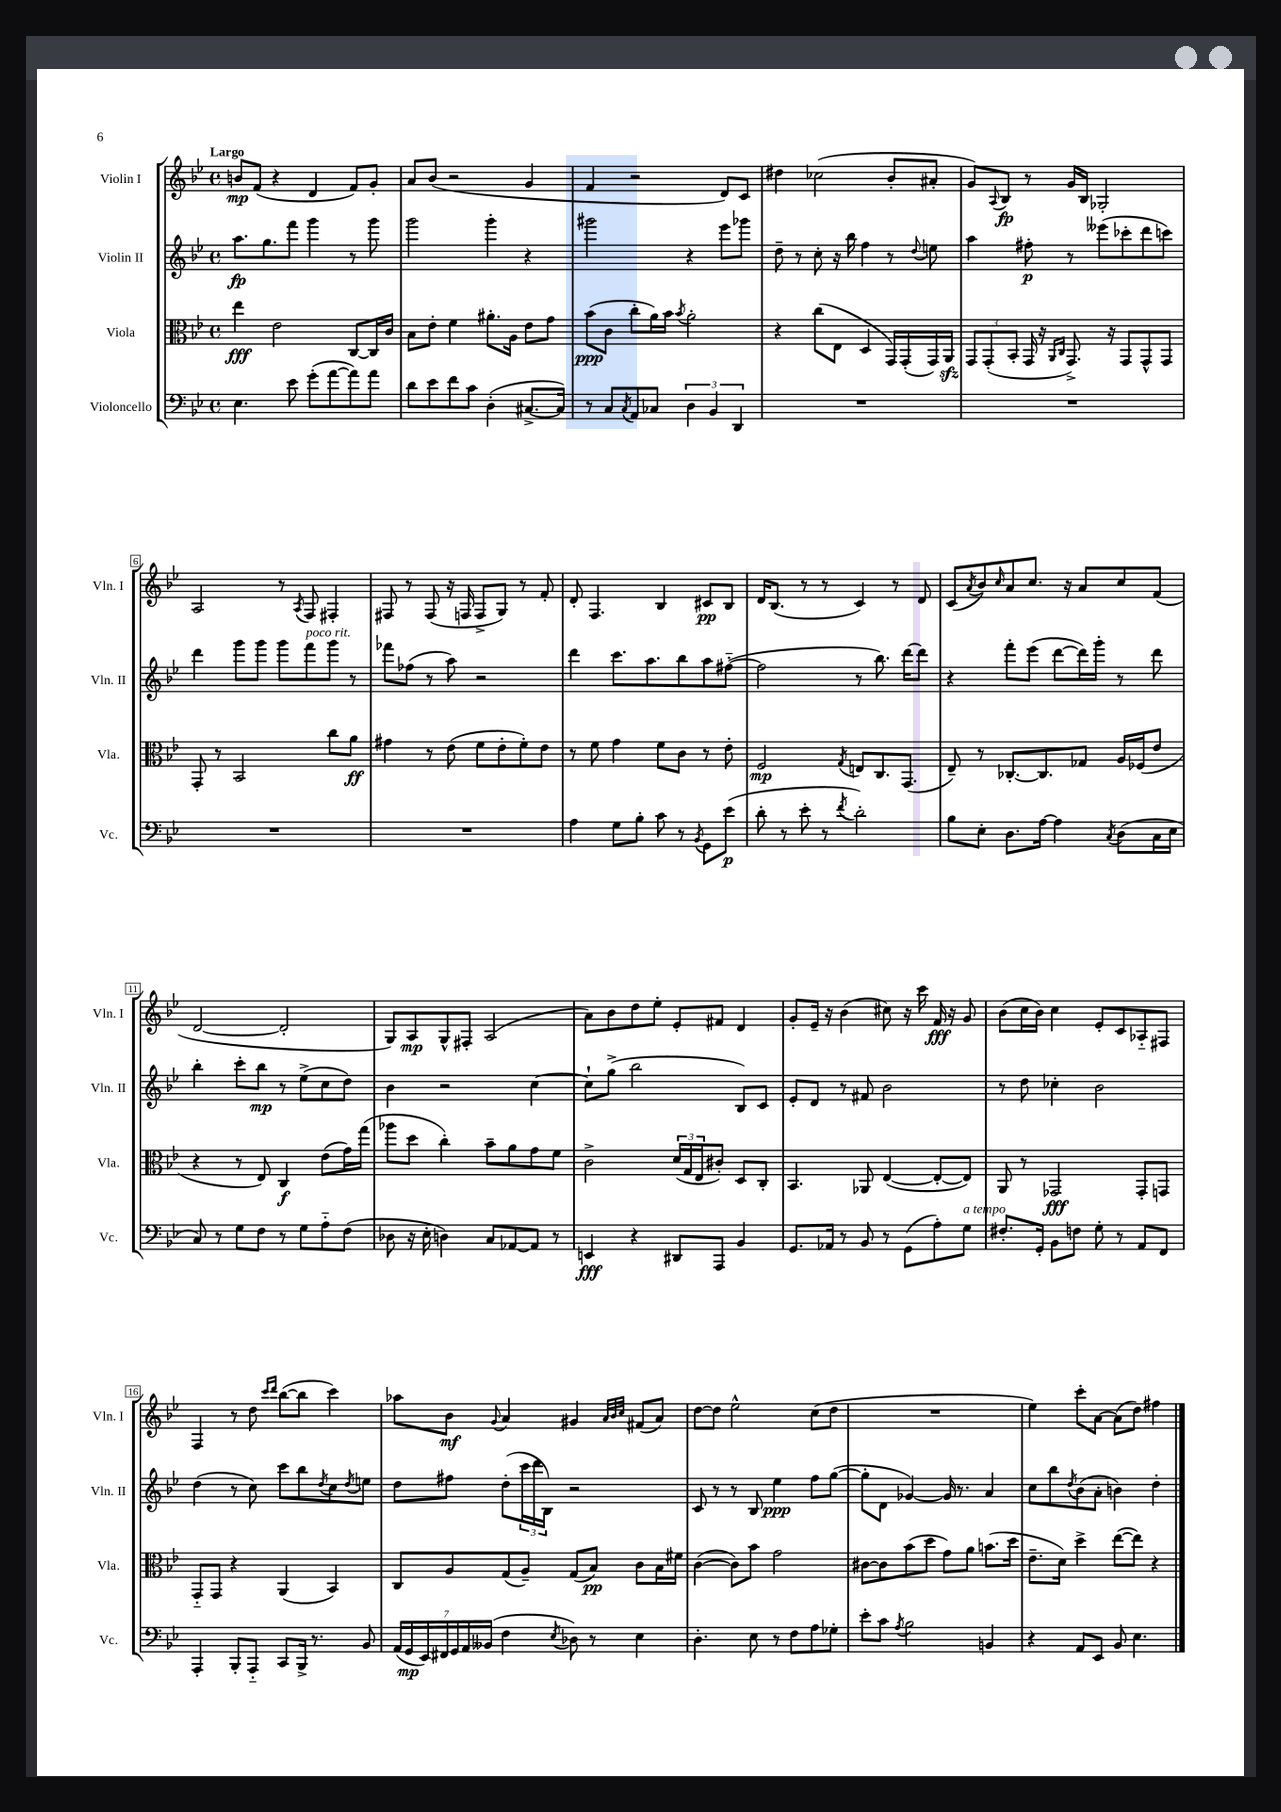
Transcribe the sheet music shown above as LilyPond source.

<<
\new StaffGroup <<
\new Staff = "s0" \with { instrumentName = "Violin I" shortInstrumentName = "Vln. I" } {
    \clef treble \key bes \major \defaultTimeSignature \time 4/4 \tempo "Largo"
    b'8\mp f'8( r4 d'4 f'8) g'8-. |
    a'8 bes'8( r2 g'4 |
    f'4 r2 d'8) c'8 |
    dis''4 ces''2( bes'8-. ais'8-. |
    g'8) \appoggiatura { a8 } bes8\fp r8 g'16 bes16 ges2-. |
    a2 r8 \acciaccatura { a8 } f8 fis4-. |
    fis8 r8 fis8( r16 f16 f8-> g8) r8 f'8-. |
    d'8-. f4. bes4 cis'8\pp bes8 |
    d'16 bes8.( r8 r8 c'4) r8 d'8 |
    c'8( \acciaccatura { a'8 } bes'8) \grace { c''16 } a'8 c''8. r16 a'8 c''8 f'8( |
    d'2~ d'2-. |
    g8) a8\mp g8-^ fis8-. a2( |
    a'8) bes'8 d''8 ees''8-. ees'8-. fis'8 d'4 |
    g'8-. ees'16-- r16 bes'4( cis''8) r16 c'''16 f'16\fff r16 g'8 |
    bes'8( c''16 bes'16) c''4 ees'8-. c'8 aes8-_ fis8 |
    f4 r8 d''8 \grace { c'''16 d'''16 } bes''8~( bes''8 c'''4) |
    aes''8 bes'8\mf \appoggiatura { g'8 } a'4 gis'4 \grace { a'32 bes'32 c''32 } fis'8( a'8) |
    d''8~ d''8 ees''2-^ c''8( d''8 |
    R1 |
    ees''4) c'''8-. a'8~ a'8( d''8) fis''4 \bar "|." |
}
\new Staff = "s1" \with { instrumentName = "Violin II" shortInstrumentName = "Vln. II" } {
    \clef treble \key bes \major \defaultTimeSignature \time 4/4
    a''8.\fp g''8. f'''8 g'''4 r8 g'''8 |
    g'''2 g'''4-. r4 |
    gis'''2 r4 ees'''8 ges'''8 |
    d''8-- r8 c''8-. r16 bes''16 f''4 r8 \appoggiatura { d''8 } e''8 |
    a''4 fis''8-.\p r8 eeses'''8( ces'''8-. d'''8 c'''8) |
    d'''4 g'''8 g'''8 g'''8 f'''8^\markup { \italic "poco rit." } g'''8 r8 |
    fes'''8 fes''8( r8 a''8) r2 |
    d'''4 c'''8. a''8. bes''8 a''8 fis''8~-_( |
    fis''2 r8 bes''8.) d'''16~ d'''8 |
    r4 f'''8-. ees'''8( d'''8~ d'''16) g'''16-. r8 d'''8 |
    bes''4-. c'''8-. bes''8\mp r8 ees''8->( c''8 d''8) |
    bes'4 r2 c''4~ |
    c''8-! g''8->( bes''2 bes8) c'8 |
    ees'8-. d'8 r8 fis'8 bes'2 |
    r8 d''8 ces''4-. bes'2 |
    d''4( r8 c''8) c'''8 bes''8 \acciaccatura { d''8 } c''8 \acciaccatura { d''8 } e''8 |
    d''8 fis''8 d''8-.( \tuplet 3/2 { c'''16 d'''16 bes16) } r2 |
    c'8 r8 r8 bes8 ees''4\ppp f''8 g''8~( |
    g''8-. d'8 ges'4~) ges'16 r8. a'4 |
    c''8 bes''8 \acciaccatura { d''8 } bes'8( a'8-. b'4) d''4-. \bar "|." |
}
\new Staff = "s2" \with { instrumentName = "Viola" shortInstrumentName = "Vla." } {
    \clef alto \key bes \major \defaultTimeSignature \time 4/4
    ees''4\fff ees'2 c8~ c16 c'16 |
    bes8 ees'8-. f'4 ais'8.-. a16 ees'8 g'8 |
    bes'8\ppp( c'8 c''8-. a'16) bes'16 \acciaccatura { bes'8 } a'2-. |
    r4 c''8( ees8 d4 g,16) g,16-.( g,16) a,16\sfz |
    \tuplet 3/2 { g,8 g,8-.( bes,8-. } g,16 r16 \grace { a,16 c16 } g,8.->) r16 g,8 g,8-^ g,8 |
    g,8-. r8 bes,2 c''8 a'8\ff |
    gis'4 r8 ees'8( f'8 ees'8-. f'8-.) ees'8 |
    r8 f'8 g'4 f'8 c'8 r8 ees'8-. |
    f2\mp \acciaccatura { g8 } e8 c8. g,8.( |
    ees8--) r8 ces8.~-. ces8. ges8 a16 fes16( ees'8 |
    r4 r8 ees8) c4\f ees'8( g'16) g''16( |
    aes''8 d''8 c''4-.) bes'8-- a'8 g'8 f'8 |
    c'2-> \tuplet 3/2 { d'16( g16 ees16 } cis'8-.) d8 c8-. |
    bes,4. aes,8 ees4~( ees8~-. ees8) |
    a,8 r8 ges,2\fff ges,8-. g,8 |
    g,8-_ g,8 r4 a,4( bes,4) |
    c8 a8 g8( a8--) g8( bes8\pp) c'8 bes16 fis'16 |
    c'4~( c'8) bes'8 g'2 |
    cis'8~ cis'8 bes'8( d''8 g'8) a'8 b'8.( d''16 |
    ees'8.-- d'16) d''4-> ees''8~( ees''8) r4 \bar "|." |
}
\new Staff = "s3" \with { instrumentName = "Violoncello" shortInstrumentName = "Vc." } {
    \clef bass \key bes \major \defaultTimeSignature \time 4/4
    ees4. ees'8 g'8-.( a'8~ a'8) a'8 |
    d'8 ees'8 f'8 c'8 d4-.( cis8.~-> cis16) |
    r8 c8 \acciaccatura { c8 } a,8 ces8 \tuplet 3/2 { d4 bes,4 d,4 } |
    R1 |
    R1 |
    R1 |
    R1 |
    a4 g8 bes8-. c'8 r8 \acciaccatura { bes,8 } g,8 ees'8\p( |
    d'8-. r8 ees'8-. r8 \acciaccatura { f'8 } d'2-.) |
    bes8 ees8-. d8. a16~ a4 \acciaccatura { c8 } d8( c16 ees16 |
    c8) r8 g8 f8 r8 g8 a8-_ f8( |
    des8 r16 ees16-. d4) c8 aes,8~ aes,8 r8 |
    e,4\fff r4 dis,8 a,,8 bes,4 |
    g,8. aes,16 r8 bes,8 r8 g,8( a8-.) g8^\markup { \italic "a tempo" } |
    fis8.-. g,16-. bes,8 f8 g8-. r8 a,8 f,8 |
    a,,4-. bes,,8-. a,,8-_ c,8 bes,,16-> r8. bes,8 |
    \tuplet 7/4 { a,16( g,16\mp ees,16) fis,16 g,16 a,16 beses,16( } f4 \acciaccatura { ees8 } des8) r8 ees4 |
    d4.-. ees8 r8 f8 a8 ges8-. |
    ees'8-. c'8 \acciaccatura { a8 } bes2 b,4 |
    r4 a,8 ees,8 bes,8 ees4. \bar "|." |
}
>>
>>
\layout { \context { \Score \override BarNumber.stencil = #(make-stencil-boxer 0.1 0.3 ly:text-interface::print) } }
